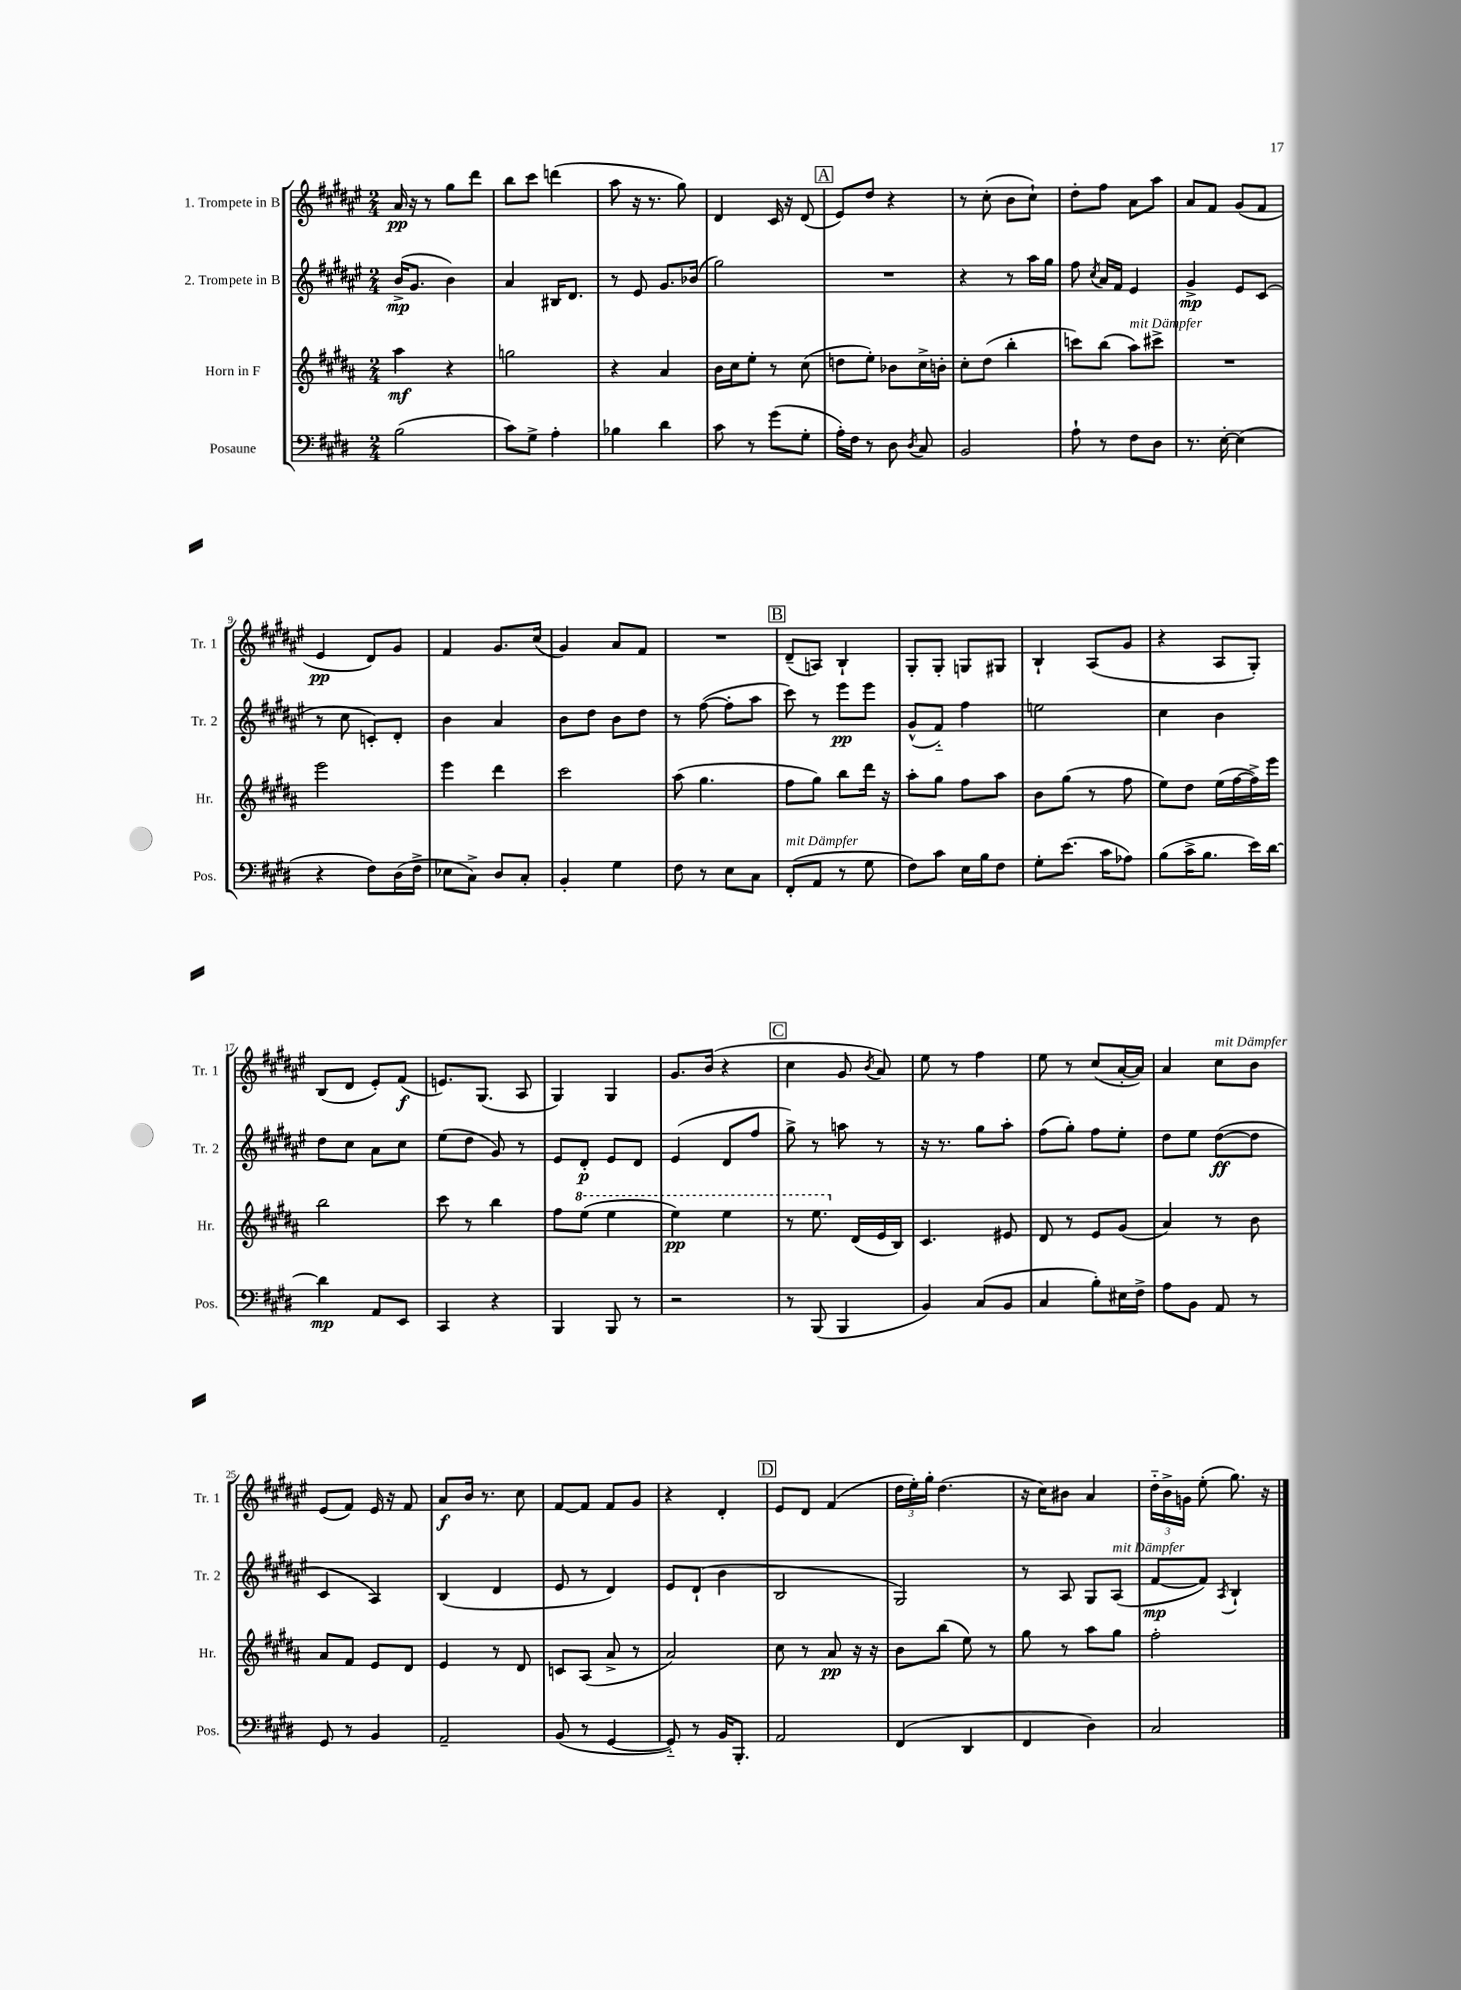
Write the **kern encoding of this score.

**kern	**kern	**kern	**kern
*staff4	*staff3	*staff2	*staff1
*clefF4	*clefG2	*clefG2	*clefG2
*k[f#c#g#d#]	*k[f#c#g#d#a#]	*k[f#c#g#d#a#e#]	*k[f#c#g#d#a#e#]
*M2/4	*M2/4	*M2/4	*M2/4
(2B	4aa#	(16b^	16a#
.	.	8.g#	16r
.	.	.	8r
.	4r	4b)	8gg#
.	.	.	8ddd#
=	=	=	=
8c#)	2gg	4a#	8bb
8G#^	.	.	8ccc#
4A'	.	16B#	(4ddd
.	.	8.d#	.
=	=	=	=
4B-	4r	8r	8aa#
.	.	8e#	16r
.	.	.	8.r
4d#	4a#	8.g#	.
.	.	.	8gg#)
.	.	(16b-	.
=	=	=	=
8c#	16b	2gg#)	4d#
.	16cc#	.	.
8r	8ee'	.	.
(8g#	8r	.	16c#
.	.	.	16r
8G#'	(8cc#	.	(8d#
=	=	=	=
16A')	8dd	2r	8e#)
16F#	.	.	.
8r	8ee')	.	8dd#
8D#	8b-	.	4r
8qD#	.	.	.
8C#	16cc#^	.	.
.	16b'	.	.
=	=	=	=
2BB	8cc#'	4r	8r
.	(8dd#	.	(8cc#'
.	4bb'	8r	8b
.	.	16aa#	8cc#`)
.	.	16gg#	.
=	=	=	=
8A`	8ccc)	8ff#	8dd#'
.	.	8qcc#	.
8r	(8bb	16a#	8ff#
.	.	16f#	.
8F#	8aa#)	4e#	8a#
8D#	8ccc#^	.	8aa#
=	=	=	=
8.r	2r	4g#^	8a#
.	.	.	8f#
[16E'	.	.	.
(4E]	.	8e#	(8g#
.	.	(8c#	8f#
=	=	=	=
4r	2eee	8r	4e#
.	.	8cc#	.
8F#)	.	8c')	8d#)
(16D#	.	8d#'	8g#
16F#^	.	.	.
=	=	=	=
8E-	4eee	4b	4f#
8C#^)	.	.	.
8D#	4ddd#	4a#	8.g#
8C#'	.	.	.
.	.	.	(16cc#
=	=	=	=
4BB'	2ccc#	8b	4g#)
.	.	8dd#	.
4G#	.	8b	8a#
.	.	8dd#	8f#
=	=	=	=
8F#	(8aa#	8r	2r
8r	4.gg#	([8ff#	.
8E	.	8ff#']	.
8C#	.	8aa#	.
=	=	=	=
(8FF#'	8ff#	8ccc#)	(8d#~
8AA	8gg#)	8r	8A)
8r	8bb	8eee#	4B`
8G#	16ddd#	8eee#	.
.	16r	.	.
=	=	=	=
8F#)	8aa#'	(8g#^^	8G#'
8c#	8gg#	8f#'~)	8G#'
16E	8ff#	4ff#	8G
16B	.	.	.
8F#	8aa#	.	8G#
=	=	=	=
8G#'	8b	2ee	4B`
(8.e	(8gg#	.	.
.	8r	.	(8A#
16c#	.	.	.
8A-)	8ff#	.	8g#
=	=	=	=
(8B	8ee)	4cc#	4r
16c#^	8dd#	.	.
8.B	.	.	.
.	(16ee	4b	8A#
.	[16ff#	.	.
16e)	16ff#^])	.	8G#')
[16d#	16eee	.	.
=	=	=	=
4d#]	2bb	8dd#	(8B
.	.	8cc#	8d#
8AA	.	8a#	8e#')
8EE	.	8cc#	(8f#
=	=	=	=
4CC#	8ccc#	(8ee#	8.e)
.	8r	8dd#	.
.	.	.	(8.G#
4r	4bb	8g#)	.
.	.	8r	8A#
=	=	=	=
4BBB	8ff#	8e#	4G#)
.	(8eee	8d#'	.
8BBB	4eee	8e#	4G#
8r	.	8d#	.
=	=	=	=
2r	4eee)	(4e#	8.g#
.	.	.	(16b
.	4eee	8d#	4r
.	.	8ff#	.
=	=	=	=
8r	8r	8gg#^)	4cc#
(8BBB	8.eee	8r	.
4BBB	.	8aa	8g#
.	(16d#	.	.
.	.	.	8qb
.	16e	8r	8a#)
.	16B)	.	.
=	=	=	=
4BB)	4.c#	16r	8ee#
.	.	8.r	.
.	.	.	8r
(8C#	.	8gg#	4ff#
8BB	8e#	8aa#'	.
=	=	=	=
4C#	8d#	(8ff#	8ee#
.	8r	8gg#')	8r
8B')	8e	8ff#	(8cc#
16E#	(8g#	8ee#'	[16a#'
16F#^	.	.	16a#])
=	=	=	=
8A	4a#)	8dd#	4a#
8BB	.	8ee#	.
8AA	8r	([8dd#	8cc#
8r	8b	8dd#]	8b
=	=	=	=
8GG#	8a#	4c#	(8e#
8r	8f#	.	8f#)
4BB	8e	4A#)	16e#
.	.	.	16r
.	8d#	.	8f#
=	=	=	=
2AA~	4e	(4B	8a#
.	.	.	16b
.	.	.	8.r
.	8r	4d#	.
.	8d#	.	8cc#
=	=	=	=
(8BB	8c	8e#	[8f#
8r	(8A#	8r	8f#]
[4GG#	8a#^	4d#)	8f#
.	8r	.	8g#
=	=	=	=
8GG#'~])	2a#)	8e#	4r
8r	.	(8d#`	.
16BB	.	4b	4d#'
8.BBB'	.	.	.
=	=	=	=
2AA	8cc#	2B	8e#
.	8r	.	8d#
.	8a#	.	(4f#
.	16r	.	.
.	16r	.	.
=	=	=	=
(4FF#	8b	2G#)	24dd#
.	.	.	24ee#')
.	.	.	24gg#'
.	(8bb	.	(4.dd#
4DD#	8ee)	.	.
.	8r	.	.
=	=	=	=
4FF#	8gg#	8r	16r
.	.	.	16cc#)
.	8r	8A#	8b#
4D#)	8aa#	8G#	4a#
.	8gg#	(8A#	.
=	=	=	=
2C#	2ff#'	[8f#	24dd#'~
.	.	.	24b^
.	.	.	24g
.	.	8f#])	(8ee#'
.	.	8qA#	.
.	.	4B`	8.gg#)
.	.	.	16r
==	==	==	==
*-	*-	*-	*-
